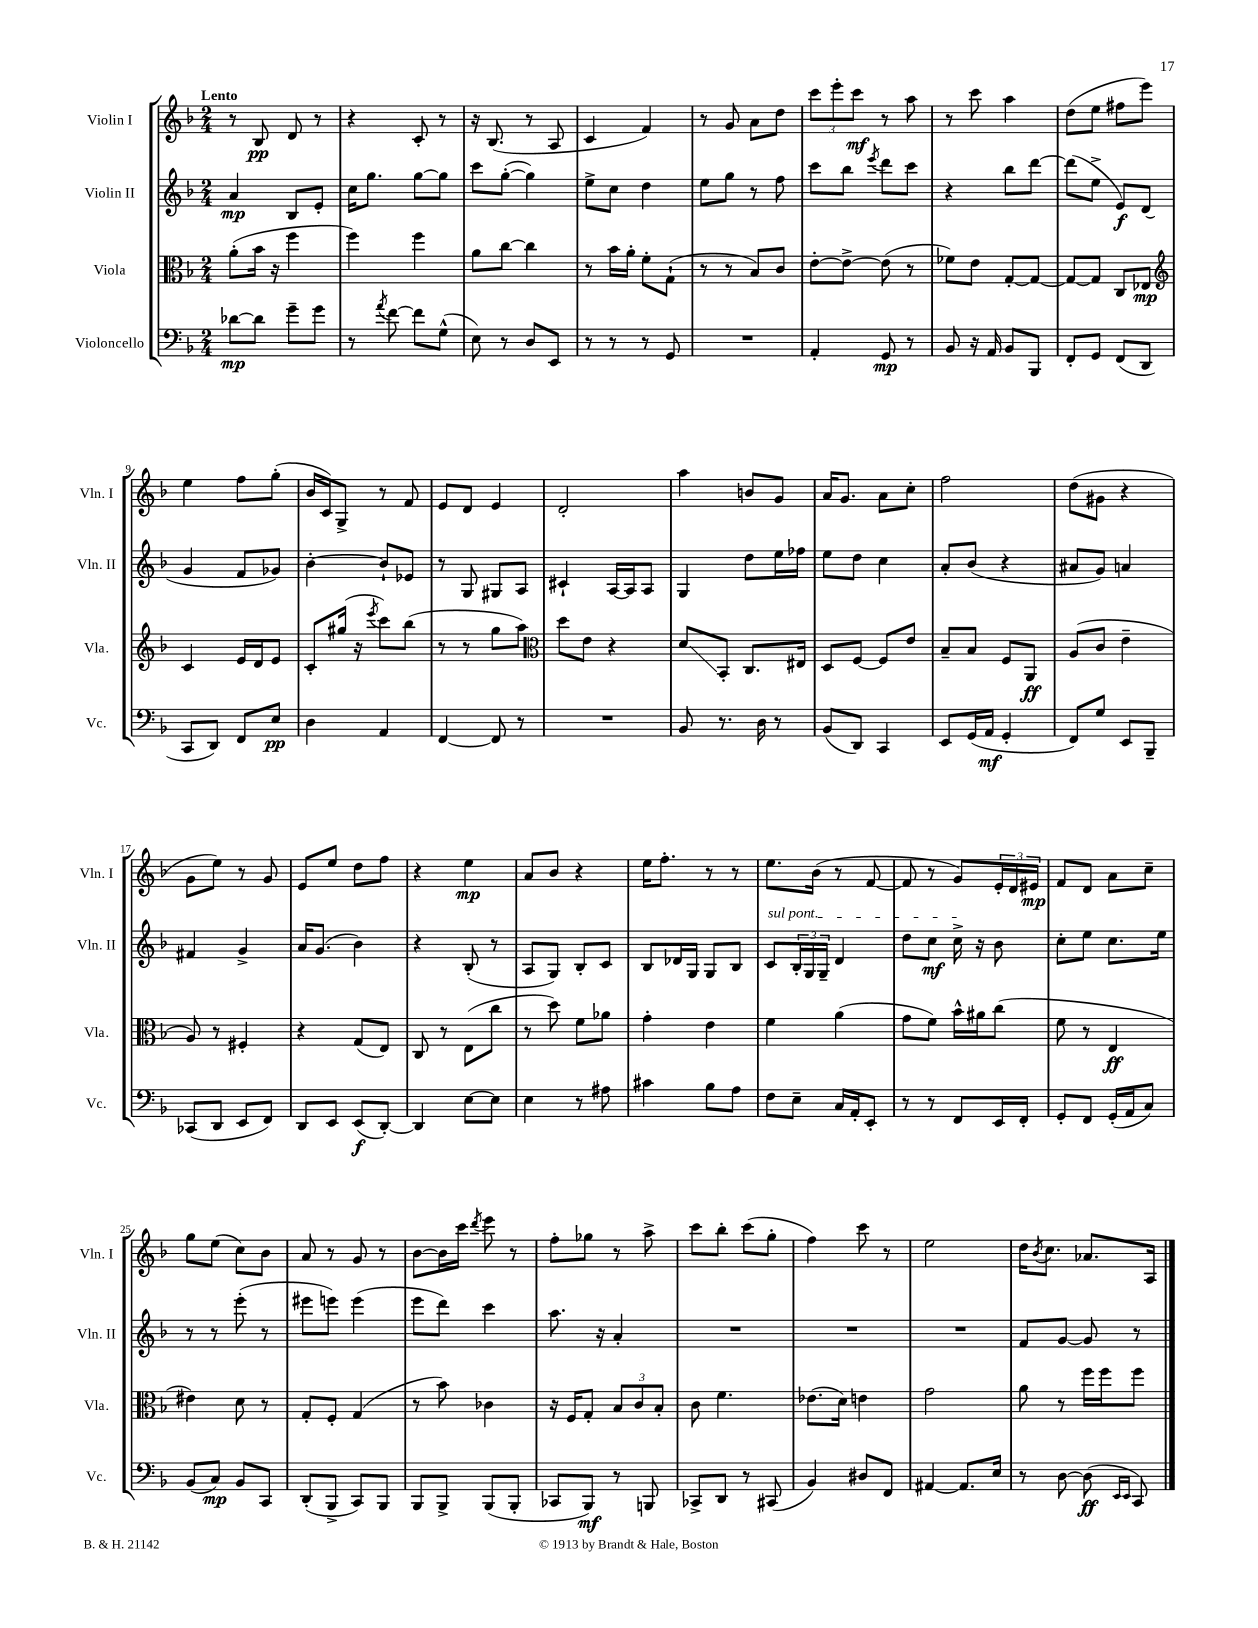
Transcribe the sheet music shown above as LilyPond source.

<<
\new StaffGroup <<
\new Staff = "s0" \with { instrumentName = "Violin I" shortInstrumentName = "Vln. I" } {
    \clef treble \key f \major \numericTimeSignature \time 2/4 \tempo "Lento"
    r8 bes8\pp d'8 r8 |
    r4 c'8-. r8 |
    r16 bes8.( r8 a8 |
    c'4 f'4) |
    r8 g'8 a'8 d''8 |
    \tuplet 3/2 { c'''8 e'''8-. c'''8\mf } r8 a''8 |
    r8 c'''8 a''4 |
    d''8( e''8 fis''8 e'''8) |
    e''4 f''8 g''8-.( |
    bes'16 c'16) g8-> r8 f'8 |
    e'8 d'8 e'4 |
    d'2-. |
    a''4 b'8 g'8 |
    a'16 g'8. a'8 c''8-. |
    f''2 |
    d''8( gis'8 r4 |
    g'8 e''8) r8 g'8 |
    e'8 e''8 d''8 f''8 |
    r4 e''4\mp |
    a'8 bes'8 r4 |
    e''16 f''8.-. r8 r8 |
    e''8. bes'16( r8 f'8~ |
    f'8 r8 g'8) \tuplet 3/2 { e'16-. d'16 eis'16\mp } |
    f'8 d'8 a'8 c''8-- |
    g''8 e''8( c''8) bes'8 |
    a'8 r8 g'8 r8 |
    bes'8~ bes'16 c'''16 \acciaccatura { d'''8 } e'''8 r8 |
    f''8-. ges''8 r8 a''8-> |
    c'''8 bes''8-. c'''8( g''8-. |
    f''4) c'''8 r8 |
    e''2 |
    d''16 \acciaccatura { bes'8 } c''8. aes'8. a16 \bar "|." |
}
\new Staff = "s1" \with { instrumentName = "Violin II" shortInstrumentName = "Vln. II" } {
    \clef treble \key f \major \numericTimeSignature \time 2/4
    a'4\mp bes8 e'8-. |
    c''16 g''8. g''8~ g''8 |
    c'''8 g''8~-.( g''4) |
    e''8-> c''8 d''4 |
    e''8 g''8 r8 f''8 |
    c'''8 bes''8 \acciaccatura { e'''8 } d'''8 c'''8 |
    r4 bes''8 d'''8~ |
    d'''8( e''8-> e'8\f) d'8( |
    g'4 f'8 ges'8) |
    bes'4~-. bes'8-! ees'8 |
    r8 g8 gis8 a8 |
    cis'4-! a16~ a16 a8 |
    g4 d''8 e''16 fes''16 |
    e''8 d''8 c''4 |
    a'8-. bes'8( r4 |
    ais'8 g'8) a'4 |
    fis'4 g'4-> |
    a'16 g'8.( bes'4) |
    r4 bes8-.( r8 |
    a8 g8) bes8-. c'8 |
    bes8 des'16 g16 g8 bes8 |
    \once \override TextSpanner.bound-details.left.text = \markup { \italic "sul pont." } c'8\startTextSpan \tuplet 3/2 { bes16-. g16 g16-- } d'4 |
    d''8 c''8\mf c''16->\stopTextSpan r16 bes'8 |
    c''8-. e''8 c''8. e''16 |
    r8 r8 e'''8-.( r8 |
    eis'''8 e'''8) e'''4( |
    e'''8 d'''8) c'''4 |
    a''8. r16 a'4-. |
    R2 |
    R2 |
    R2 |
    f'8 g'8~ g'8 r8 \bar "|." |
}
\new Staff = "s2" \with { instrumentName = "Viola" shortInstrumentName = "Vla." } {
    \clef alto \key f \major \numericTimeSignature \time 2/4
    a'8-.( bes'16 r16 f''4 |
    f''4) f''4 |
    a'8 c''8~ c''4 |
    r8 bes'16 a'16-. f'8-. g8-!( |
    r8 r8 bes8) c'8 |
    e'8~-. e'8~-> e'8( r8 |
    fes'8) e'8 g8~-. g8~ |
    g8~ g8 c8 ees8\mp |
    \clef treble c'4 e'16 d'16 e'8 |
    c'8-. gis''16( r16 \acciaccatura { e'''8 } c'''8) bes''8( |
    r8 r8 g''8 a''8) |
    \clef alto d''8 e'8 r4 |
    d'8\glissando bes,8-. c8. eis16 |
    d8 f8~ f8 e'8 |
    bes8-- bes8 f8 a,8\ff |
    a8( c'8 e'4-- |
    a8) r8 fis4-. |
    r4 g8( e8) |
    c8 r8 e8( c''8 |
    r8 d''8) f'8 aes'8 |
    g'4-. e'4 |
    f'4 a'4( |
    g'8 f'8) bes'16-^ ais'16 c''8( |
    f'8 r8 e4\ff |
    eis'4) d'8 r8 |
    g8-. f8-. g4( |
    r8 bes'8) ces'4 |
    r16 f16 g8-. \tuplet 3/2 { bes8 c'8 bes8-. } |
    c'8 f'4. |
    ees'8.( d'16) e'4 |
    g'2 |
    a'8 r8 f''16 f''16 f''8 \bar "|." |
}
\new Staff = "s3" \with { instrumentName = "Violoncello" shortInstrumentName = "Vc." } {
    \clef bass \key f \major \numericTimeSignature \time 2/4
    des'8~\mp des'8 g'8-- g'8 |
    r8 \acciaccatura { a'8 } f'8~ f'8 g8-^( |
    e8) r8 d8 e,8 |
    r8 r8 r8 g,8 |
    R2 |
    a,4-. g,8\mp r8 |
    bes,8 r16 a,16 bes,8 bes,,8 |
    f,8-. g,8 f,8( d,8 |
    c,8 d,8) f,8 e8\pp |
    d4 a,4 |
    f,4~ f,8 r8 |
    R2 |
    bes,8 r8. d16 r8 |
    bes,8( d,8) c,4 |
    e,8 g,16( a,16\mf g,4-. |
    f,8) g8 e,8 bes,,8-- |
    ces,8( d,8 e,8 f,8) |
    d,8 e,8 e,8\f( d,8~-.) |
    d,4 e8~ e8 |
    e4 r8 ais8 |
    cis'4 bes8 a8 |
    f8 e8-- c16 a,16-. e,8-. |
    r8 r8 f,8 e,16 f,16-. |
    g,8-. f,8 g,16-.( a,16 c8) |
    bes,8( c8\mp) bes,8 c,8 |
    d,8-.( bes,,8-> c,8) bes,,8 |
    bes,,8 bes,,8-> bes,,8( bes,,8-. |
    ces,8 bes,,8\mf) r8 b,,8 |
    ces,8-> d,8 r8 cis,8( |
    bes,4) dis8 f,8 |
    ais,4~ ais,8. e16 |
    r8 d8~ d8\ff( \grace { e,16 e,16 } c,8) \bar "|." |
}
>>
>>
